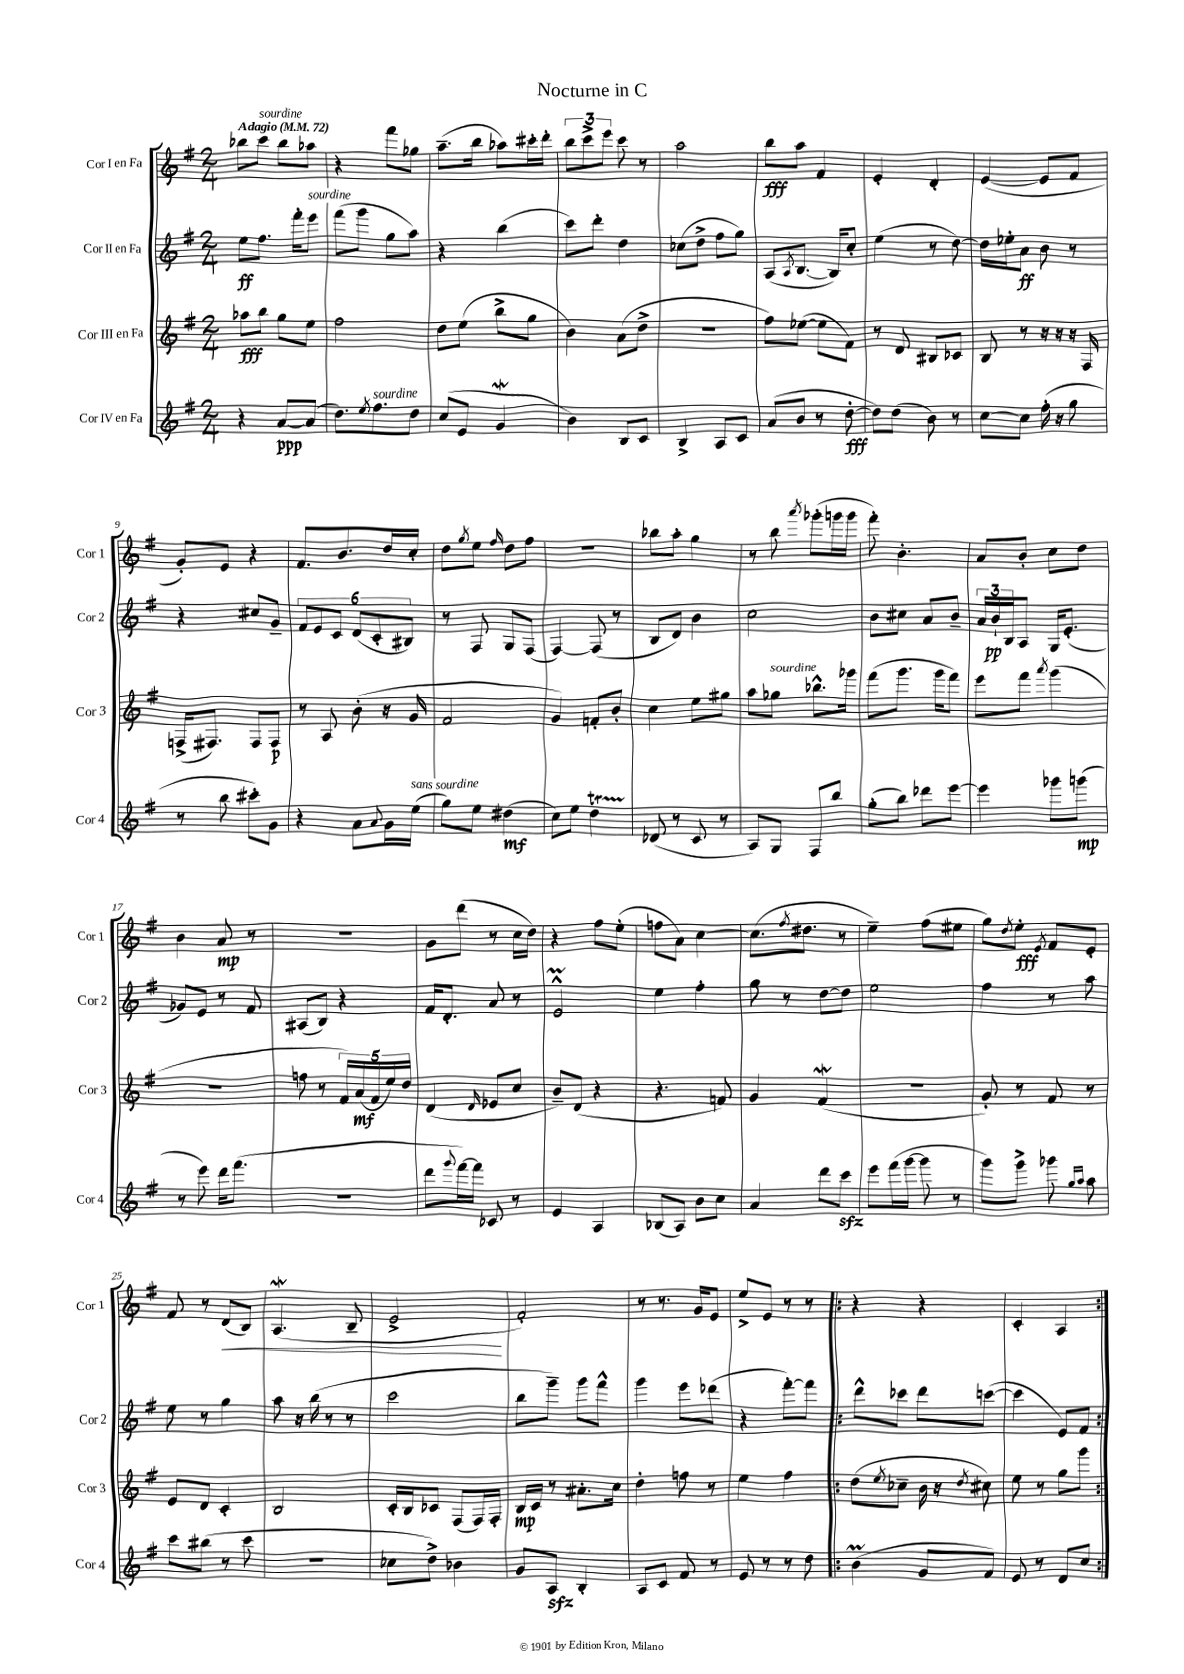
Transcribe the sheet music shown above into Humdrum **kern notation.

**kern	**kern	**kern	**kern
*staff4	*staff3	*staff2	*staff1
*clefG2	*clefG2	*clefG2	*clefG2
*k[f#]	*k[f#]	*k[f#]	*k[f#]
*M2/4	*M2/4	*M2/4	*M2/4
*MM72	*MM72	*MM72	*MM72
4r	8aa-	8ee	8bb-
.	8bb	8.ff#	8ccc
[8a	8gg	.	8bb-
.	.	16fff#'	.
(8a]	8ee	8eee	8aa-
=	=	=	=
8.dd)	2ff#	(8fff#	4r
.	.	8ggg	.
8qee	.	.	.
8.ff#	.	.	.
.	.	8gg	8fff#
8dd	.	8aa)	8gg-
=	=	=	=
(8cc	8dd	4r	(8.aa~
8e	(8ee	.	.
.	.	.	16bb
4g	8bb^	(4bb	8aa-)
.	8gg	.	16ccc#'
.	.	.	16ddd'
=	=	=	=
4b)	4b)	8ccc)	12bb
.	.	.	12ccc^
.	.	8ddd'	.
.	.	.	12eee
8B	(8a	4dd	8ccc
8c	8dd^	.	8r
=	=	=	=
4B^	2r	(8cc-	2aa
.	.	8dd^	.
8A	.	8ff#	.
8c	.	8gg)	.
=	=	=	=
(8a	8ff#)	(8A	8bb
.	.	8qA	.
8b	([8ee-	[8.B	8aa
8r	8ee-]	.	4f#
.	.	16B])	.
[8dd'	8f#)	8cc'	.
=	=	=	=
8dd])	8r	(4ee	4e'
(8dd	8d	.	.
8b)	8B#	8r	4d'
8r	8c-	[8dd)	.
=	=	=	=
[8cc	8B	16dd]	([4e
.	.	16ee-'	.
8cc]	8r	8a	.
(16ff#'	16r	8b	8e]
16r	16r	.	.
8gg	16r	8r	8f#
.	16F#	.	.
=	=	=	=
8r	(16F^	4r	8g')
.	8.F#)	.	.
8bb	.	.	8e
8ccc#')	8F#	8cc#	4r
8g	8F#	8g~	.
=	=	=	=
4r	8r	12f#	8.f#
.	.	12e	.
.	8A	.	.
.	.	12c	.
.	.	.	8.b
8a	(8b'	(12d	.
.	.	12c'	.
8qqa	.	.	.
16g	16r	.	16dd
.	.	12B#)	.
(16ee	16g	.	16cc'
=	=	=	=
8gg)	2f#	8r	8dd
.	.	.	8qgg
8ee	.	8F#	8ee
.	.	.	16qqff#
(4dd#	.	8G	8dd
.	.	(8F#	8ff#
=	=	=	=
8cc)	4g)	[4F#)	2r
8ee	.	.	.
4dd	8f'	(8F#]	.
.	8b'	8r	.
=	=	=	=
(8d-	4cc	8B	8bb-
8r	.	8d)	8aa'
8c	8ee	4b	4gg
8r	8gg#	.	.
=	=	=	=
8A)	8aa	2cc	8r
8G	8gg-	.	8bb
.	.	.	8qaaa
8F#	8.bb-^^	.	(8ggg-'
8bb	.	.	16ggg
.	16ggg-	.	16ggg
=	=	=	=
(8gg'	(8fff#	8b	8fff#')
8bb)	8.ggg	8cc#	4.b'
8ddd-	.	8a	.
.	16ggg	.	.
[8eee	8fff#)	8b~	.
=	=	=	=
4eee]	8eee	24a	8a
.	.	24b`	.
.	.	24B	.
.	8fff#	8A	8b'
.	8qaaa	.	.
8ggg-	(4ggg	16G	8cc
.	.	(8.e'	.
(8ggg	.	.	8dd
=	=	=	=
8r	2r	8g-)	4b
8eee)	.	8e	.
16ddd	.	8r	8a
(8.fff#	.	.	.
.	.	8f#	8r
=	=	=	=
2r	8ff	(8A#	2r
.	8r	8B)	.
.	20f#)	4r	.
.	(20a	.	.
.	20f#	.	.
.	20ee)	.	.
.	20dd	.	.
=	=	=	=
8ddd	(4d	16f#	8g
.	.	8.d'	.
8qqggg	.	.	.
[16fff#)	.	.	(8ddd
16fff#]	.	.	.
.	16qqd	.	.
8c-	8e-	8a	8r
8r	8cc	8r	16cc
.	.	.	16dd)
=	=	=	=
4e	8b~)	2e^^	4r
.	(8d	.	.
4A	4r	.	8ff#
.	.	.	(8ee'
=	=	=	=
(8B-	4.r	4ee	8ff
8A)	.	.	8a)
8b	.	4ff#'	[4cc
8cc	8f)	.	.
=	=	=	=
4a	4g	8gg	(8.cc]
.	.	8r	.
.	.	.	8qff#
.	.	.	8.dd#
8ddd	(4f#	[8dd	.
8ccc	.	8dd]	8r
=	=	=	=
8eee	2r	2ee	4ee~)
(16fff#	.	.	.
[16ggg	.	.	.
8ggg]	.	.	(8ff#
8r	.	.	8ee#
=	=	=	=
8ggg)	8g')	4ff#	8gg)
.	.	.	8qdd
8ggg^	8r	.	8ee'
.	.	.	8qe
8ggg-	8f#	8r	8f#
16qqgg	.	.	.
16qqaa	.	.	.
8aa	8r	8aa	8e'
=	=	=	=
8ccc	8e	8ee	8f#
(8bb#	8d	8r	8r
8r	4c'	4gg	(8d
8ccc	.	.	8B)
=	=	=	=
2r	2B	8aa	(4.A
.	.	16r	.
.	.	(16bb	.
.	.	8r	.
.	.	8r	8B~
=	=	=	=
8cc-	16c'	2ccc	2e^
.	16B	.	.
8dd^)	8c-	.	.
4b-	(8F#	.	.
.	16F#)	.	.
.	16F#'	.	.
=	=	=	=
8g	16B	8bb	2f#')
.	16c	.	.
8A	8r	8ggg~)	.
4B'	8.a#'	8ggg	.
.	.	8fff#^^	.
.	16cc	.	.
=	=	=	=
8A	4dd'	4ggg	8r
8c	.	.	8.r
8f#	8ff	8eee	.
.	.	.	16g
8r	8r	(8ddd-	8e
=	=	=	=
8e	4ee	4r	8ee^
8r	.	.	8e
8r	4ff#	[8fff#')	8r
8dd	.	8fff#]	8r
=!|:	=!|:	=!|:	=!|:
(4b	(8dd	8ddd^^	4r
.	8qee	.	.
.	8cc-~	8ccc-	.
8g	16b	8ddd	4r
.	16r	.	.
.	8qdd	.	.
8f#)	8cc#)	([8ccc	.
=	=	=	=
8e	8ee	4ccc]	4c'
8r	8r	.	.
8d	8gg	8e)	4A
8cc	8ggg	8f#	.
==:|!	==:|!	==:|!	==:|!
*-	*-	*-	*-
